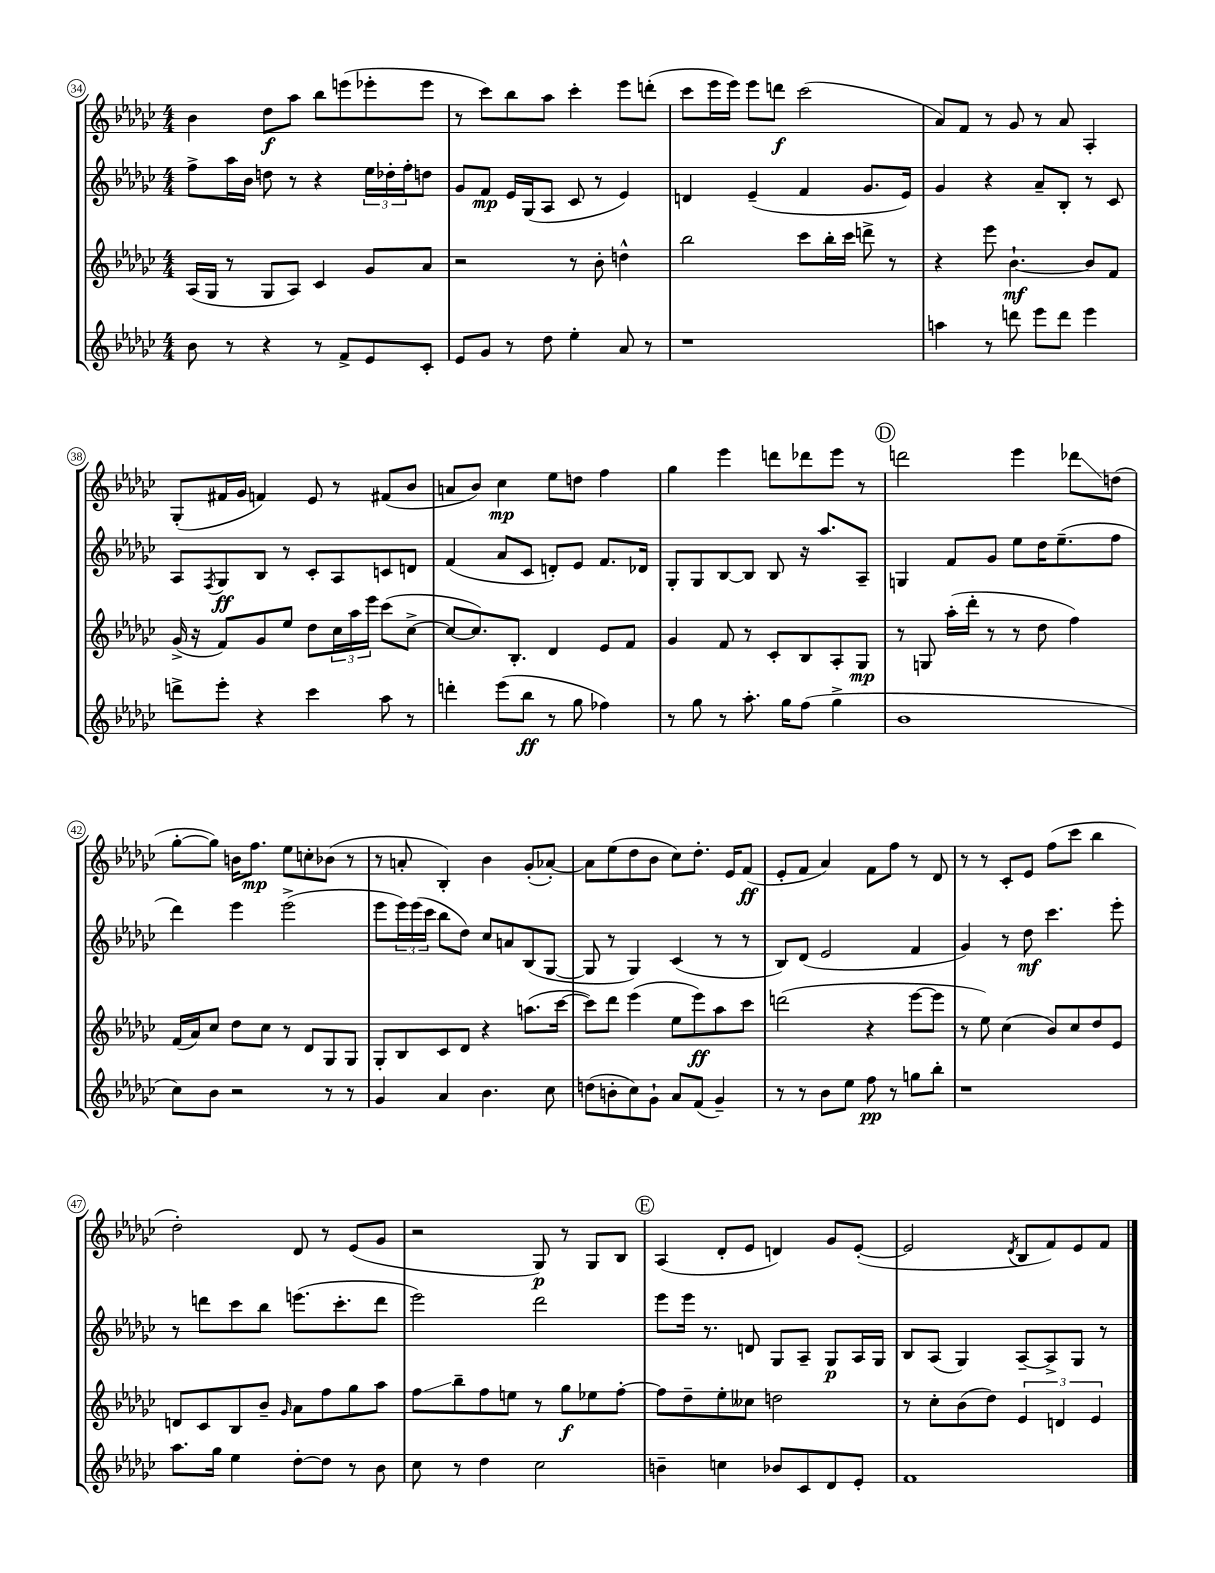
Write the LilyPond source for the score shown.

<<
\new StaffGroup <<
\new Staff = "s0" {
    \clef treble \key ges \major \numericTimeSignature \time 4/4
    bes'4 des''8\f aes''8 bes''8 e'''8( ees'''8-. ees'''8 |
    r8 ces'''8) bes''8 aes''8 ces'''4-. ees'''8 d'''8-.( |
    ces'''8 ees'''16 ees'''16) ees'''8 d'''8\f ces'''2( |
    aes'8) f'8 r8 ges'8 r8 aes'8 aes4-. |
    ges8-.( fis'16 ges'16 f'4) ees'8 r8 fis'8( bes'8 |
    a'8 bes'8) ces''4\mp ees''8 d''8 f''4 |
    ges''4 ees'''4 d'''8 des'''8 ees'''8 r8 |
    \mark \markup { \circle "D" } d'''2 ees'''4 des'''8\glissando d''8( |
    ges''8~-. ges''8) b'16 f''8.\mp ees''8 c''8-. bes'8( r8 |
    r8 a'8-. bes4-.) bes'4 ges'8-.( aes'8~-.) |
    aes'8 ees''8( des''8 bes'8 ces''8) des''8.-. ees'16 f'8\ff( |
    ees'8-. f'8 aes'4) f'8 f''8 r8 des'8 |
    r8 r8 ces'8-. ees'8 f''8( ces'''8 bes''4 |
    des''2-.) des'8 r8 ees'8( ges'8 |
    r2 ges8\p) r8 ges8 bes8 |
    \mark \markup { \circle "E" } aes4( des'8-. ees'8 d'4) ges'8 ees'8~-.( |
    ees'2 \acciaccatura { des'8 } bes8 f'8) ees'8 f'8 \bar "|." |
}
\new Staff = "s1" {
    \clef treble \key ges \major \numericTimeSignature \time 4/4
    f''8-> aes''16 bes'16 d''8 r8 r4 \tuplet 3/2 { ees''16 des''16-. f''16-. } d''8 |
    ges'8 f'8\mp ees'16 ges16( aes8 ces'8 r8 ees'4) |
    d'4 ees'4--( f'4 ges'8. ees'16) |
    ges'4 r4 aes'8-- bes8-. r8 ces'8 |
    aes8 \acciaccatura { f8 } ges8\ff bes8 r8 ces'8-. aes8 c'8 d'8 |
    f'4( aes'8 ces'8 d'8-.) ees'8 f'8. des'16 |
    ges8-. ges8 bes8~ bes8 bes8 r16 aes''8. aes8-- |
    \mark \markup { \circle "D" } g4 f'8 ges'8 ees''8 des''16 ees''8.--( f''8 |
    des'''4) ees'''4 ees'''2->( |
    ees'''8 \tuplet 3/2 { ees'''16) ees'''16( ces'''16 } bes''8 des''8) ces''8 a'8 bes8( ges8~ |
    ges8 r8 ges4) ces'4( r8 r8 |
    bes8) des'8( ees'2 f'4 |
    ges'4) r8 des''8\mf ces'''4. ees'''8-. |
    r8 d'''8 ces'''8 bes''8 e'''8.( ces'''8.-. d'''8 |
    ees'''2) des'''2 |
    \mark \markup { \circle "E" } ees'''8 ees'''16 r8. d'8 ges8 aes8-- ges8\p aes16 ges16 |
    bes8 aes8( ges4) aes8~-- aes8-> ges8 r8 \bar "|." |
}
\new Staff = "s2" {
    \clef treble \key ges \major \numericTimeSignature \time 4/4
    aes16( ges16 r8 ges8 aes8) ces'4 ges'8 aes'8 |
    r2 r8 bes'8-. d''4-^ |
    bes''2 ces'''8 bes''16-. ces'''16 d'''8-> r8 |
    r4 ees'''8 bes'4.~-!\mf bes'8 f'8 |
    ges'16->( r16 f'8) ges'8 ees''8 des''8 \tuplet 3/2 { ces''16 aes''16 ees'''16 } ces'''8( ces''8~-> |
    ces''8~ ces''8.) bes8.-. des'4 ees'8 f'8 |
    ges'4 f'8 r8 ces'8-. bes8 aes8-. ges8\mp |
    \mark \markup { \circle "D" } r8 g8 aes''16-.( des'''16-. r8 r8 des''8 f''4) |
    f'16( aes'16) ces''8 des''8 ces''8 r8 des'8 ges8 ges8 |
    ges8-. bes8 ces'8 des'8 r4 a''8.( ces'''16~ |
    ces'''8) des'''8 ees'''4( ees''8 ees'''8\ff) aes''8 ces'''8 |
    d'''2( r4 ees'''8~ ees'''8 |
    r8 ees''8) ces''4( bes'8) ces''8 des''8 ees'8 |
    d'8 ces'8 bes8 bes'8-- \grace { ges'16 } aes'8 f''8 ges''8 aes''8 |
    f''8\glissando bes''8-- f''8 e''8 r8 ges''8\f ees''8 f''8~-. |
    \mark \markup { \circle "E" } f''8 des''8-- ees''8-. ceses''8 d''2 |
    r8 ces''8-. bes'8( des''8) \tuplet 3/2 { ees'4 d'4 ees'4 } \bar "|." |
}
\new Staff = "s3" {
    \clef treble \key ges \major \numericTimeSignature \time 4/4
    bes'8 r8 r4 r8 f'8-> ees'8 ces'8-. |
    ees'8 ges'8 r8 des''8 ees''4-. aes'8 r8 |
    r1 |
    a''4 r8 d'''8 ees'''8 d'''8 ees'''4 |
    d'''8-> ees'''8-. r4 ces'''4 aes''8 r8 |
    d'''4-. ees'''8( bes''8\ff r8 ges''8 fes''4) |
    r8 ges''8 r8 aes''8.-. ges''16 f''8( ges''4-> |
    \mark \markup { \circle "D" } bes'1 |
    ces''8) bes'8 r2 r8 r8 |
    ges'4 aes'4 bes'4. ces''8 |
    d''8( b'8-. ces''8) ges'8-! aes'8 f'8( ges'4--) |
    r8 r8 bes'8 ees''8 f''8\pp r8 g''8 bes''8-. |
    r1 |
    aes''8. ges''16 ees''4 des''8~-. des''8 r8 bes'8 |
    ces''8 r8 des''4 ces''2 |
    \mark \markup { \circle "E" } b'4-- c''4 bes'8 ces'8 des'8 ees'8-. |
    f'1 \bar "|." |
}
>>
>>
\layout { \context { \Score currentBarNumber = #34 \override BarNumber.stencil = #(make-stencil-circler 0.1 0.3 ly:text-interface::print) } }
